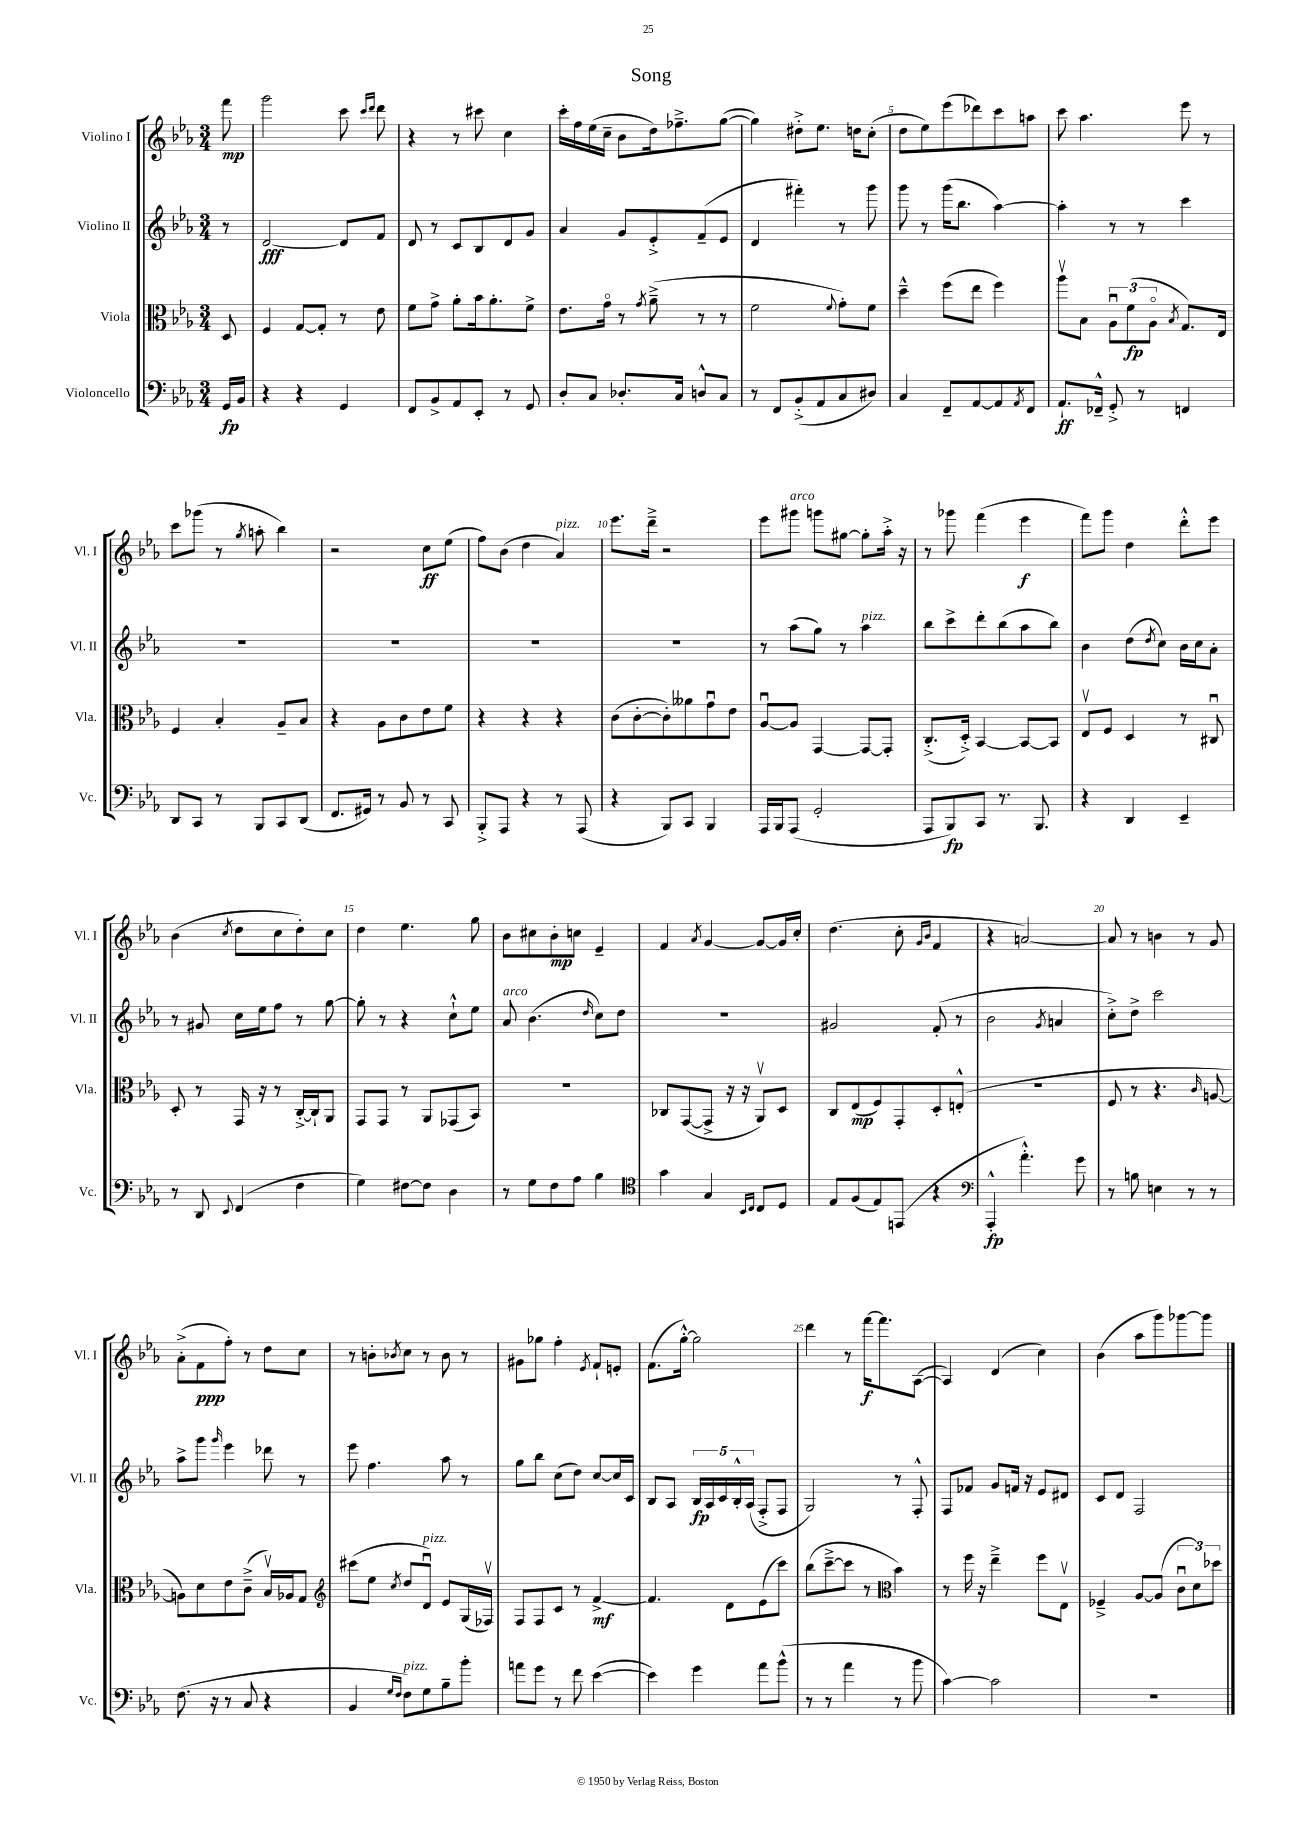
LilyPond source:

\header { title = "Song" }
<<
\new StaffGroup <<
\new Staff = "s0" \with { instrumentName = "Violino I" shortInstrumentName = "Vl. I" } {
    \clef treble \key ees \major \numericTimeSignature \time 3/4 \partial 8
    f'''8\mp |
    g'''2 c'''8 \grace { c'''16 d'''16 } d'''8 |
    r4 r8 cis'''8 c''4 |
    c'''16-. f''16 ees''16( c''16-- bes'8 d''16) fes''8.---> g''8~( |
    g''4) dis''8-.-> ees''8. d''16 c''8-.( |
    d''8 ees''8) ees'''8( des'''8) c'''8 a''8 |
    c'''8 aes''4. ees'''8 r8 |
    c'''8 ges'''8( r8 \acciaccatura { g''8 } a''8-. bes''4) |
    r2 c''8\ff ees''8( |
    f''8) bes'8( d''4 aes'4^\markup { \italic "pizz." }) |
    ees'''8. d'''16---> r2 |
    ees'''8 gis'''8^\markup { \italic "arco" } g'''8 gis''8~ gis''8-. aes''16-.-> r16 |
    r8 ges'''8 f'''4( ees'''4\f |
    f'''8) g'''8 d''4 d'''8-.-^ ees'''8 |
    bes'4( \acciaccatura { c''8 } d''8 c''8 d''8-.) c''8 |
    d''4 ees''4. g''8 |
    bes'8 cis''8 bes'8-.\mp c''8 ees'4-- |
    f'4 \acciaccatura { aes'8 } g'4~ g'8~ g'16 c''16-. |
    d''4.( c''8-. \grace { g'16 bes'16 } f'4 |
    r4 a'2~) |
    a'8 r8 b'4 r8 g'8 |
    aes'8-.->( f'8\ppp f''8-.) r8 d''8 c''8 |
    r8 b'8-. \acciaccatura { bes'8 } c''8 r8 bes'8 r8 |
    gis'8 ges''8 f''4-. \acciaccatura { ees'8 } f'8-! e'8-. |
    f'8.( g''16~-.-^) g''2 |
    d'''4 r8 f'''16~\f f'''8. aes8~( |
    aes4) d'4( c''4) |
    bes'4( aes''8 g'''8) ges'''8~ ges'''8 \bar "|." |
}
\new Staff = "s1" \with { instrumentName = "Violino II" shortInstrumentName = "Vl. II" } {
    \clef treble \key ees \major \numericTimeSignature \time 3/4 \partial 8
    r8 |
    d'2~\fff d'8 f'8 |
    d'8 r8 c'8 bes8 d'8 g'8 |
    aes'4 g'8 ees'8-.-> f'8--( ees'8 |
    d'4 fis'''4-.) r8 g'''8 |
    g'''8 r8 g'''16( bes''8. aes''4~) |
    aes''4-. r8 r8 c'''4 |
    R2. |
    R2. |
    R2. |
    R2. |
    r8 aes''8( g''8) r8 aes''4^\markup { \italic "pizz." } |
    bes''8 c'''8-> d'''8-. bes''8( aes''8 bes''8) |
    bes'4 d''8( \acciaccatura { d''8 } c''8) bes'16 c''16 aes'8-. |
    r8 gis'8 c''16 ees''16 f''8 r8 g''8~ |
    g''8-. r8 r4 c''8-!-^ ees''8 |
    aes'8^\markup { \italic "arco" } bes'4.( \grace { d''16 } c''8) d''8 |
    R2. |
    gis'2 f'8-.( r8 |
    bes'2 \acciaccatura { g'8 } a'4 |
    c''8-.->) d''8-> c'''2 |
    aes''8-> g'''8 \grace { g'''16 } ees'''4 des'''8 r8 |
    ees'''8 f''4. aes''8 r8 |
    g''8 bes''8 c''8( d''8) c''8~ c''16 c'16 |
    bes8 aes8 \tuplet 5/4 { bes16\fp aes16 c'16 bes16-.-^ aes16( } f8-.-> f8 |
    g2) r8 f8-.-^ |
    f8 fes'8 g'8 f'16 r16 ees'8 dis'8 |
    c'8 d'8 f2 \bar "|." |
}
\new Staff = "s2" \with { instrumentName = "Viola" shortInstrumentName = "Vla." } {
    \clef alto \key ees \major \numericTimeSignature \time 3/4 \partial 8
    d8 |
    f4 g8~ g8-. r8 ees'8 |
    f'8 g'8-> aes'8-. bes'16 aes'8.-. f'8-> |
    ees'8. g'16\flageolet r8 \acciaccatura { g'8 } aes'8--->( r8 r8 |
    f'2 \appoggiatura { f'8 } g'8-.) f'8 |
    d''4---^ f''8( ees''8 f''4) |
    aes''8\upbow bes8 \tuplet 3/2 { aes8\downbow f'8\fp( aes8\flageolet } \acciaccatura { bes8 } g8.) ees16 |
    f4 bes4-. aes8-- bes8 |
    r4 aes8 c'8 ees'8 f'8 |
    r4 r4 r4 |
    c'8( c'8~-. c'8-.) aeses'8 g'8\downbow ees'8 |
    aes8~\downbow aes8 g,4~ g,8~ g,8-. |
    c8.-.->( d16-.->) bes,4~ bes,8~ bes,8 |
    ees8\upbow f8 d4 r8 cis8\downbow |
    d8-. r8 g,16 r16 r8 c16~-.-> c16-! aes,8 |
    g,8 g,8 r8 aes,8 ges,8( bes,8) |
    R2. |
    ces8 g,8~( g,8-> r16 r16 aes,8\upbow) d8 |
    c8 ees8\mp( f8) g,8-. d8-. e8-.-^( |
    R2. |
    f8 r8 r4. \grace { c'16 } a8~ |
    a8) d'8 ees'8 c'8--->( bes16\upbow) aes16 g8 |
    \clef treble cis'''8( ees''8 \acciaccatura { c''8 } d''8 d'8\downbow^\markup { \italic "pizz." }) ees'8 g16( fes16\upbow) |
    f8 f8 c'8 r8 f'4~->\mf |
    f'4. d'8 ees'8( c'''8) |
    bes''8( c'''8~---> c'''8 r8 \clef alto bes'4) |
    r8 f''16 r16 ees''4---> f''8 ees8\upbow |
    fes4---> aes8~ aes8( \tuplet 3/2 { c'8\downbow d'8) des''8 } \bar "|." |
}
\new Staff = "s3" \with { instrumentName = "Violoncello" shortInstrumentName = "Vc." } {
    \clef bass \key ees \major \numericTimeSignature \time 3/4 \partial 8
    g,16\fp bes,16 |
    r4 r4 g,4 |
    f,8 bes,8-> aes,8 ees,8-. r8 g,8 |
    d8-. c8 des8.-. c16 d8-^ c8 |
    r8 f,8 bes,8-.->( aes,8 c8 dis8) |
    c4 f,8-- aes,8~ aes,8 \acciaccatura { aes,8 } f,8 |
    aes,8.-!\ff fes,16---^ g,8-.-> r8 f,4 |
    d,8 c,8 r8 bes,,8 c,8 d,8( |
    f,8. gis,16) r8 bes,8 r8 c,8 |
    bes,,8-.-> aes,,8 r4 r8 aes,,8( |
    r4 bes,,8) c,8 bes,,4 |
    aes,,16 bes,,16 aes,,8( g,2-. |
    aes,,8 bes,,8\fp) c,8 r8. bes,,8. |
    r4 d,4 ees,4-- |
    r8 d,8 \appoggiatura { ees,8 } f,4( f4 |
    g4) fis8~ fis8 d4 |
    r8 g8 f8 aes8 bes4 |
    \clef tenor g'4 g4 \grace { bes,16 c16 } c8 d8 |
    ees8 f8( ees8) e,8( r4 |
    \clef bass aes,,4-.-^\fp aes'4.-.-^) g'8 |
    r8 b8 e4 r8 r8 |
    f8.( r16 r8 c8 r4 |
    bes,4 \grace { g16 f16 } f8^\markup { \italic "pizz." }) g8 bes8-- bes'8-. |
    a'8 g'8 r8 f'8 ees'4~( |
    ees'4) g'4 aes'8 bes'8-^( |
    r8 r8 aes'4 r8 bes'8 |
    c'4~) c'2 |
    R2. \bar "|." |
}
>>
>>
\layout { \context { \Score \override BarNumber.break-visibility = ##(#f #t #t) barNumberVisibility = #(every-nth-bar-number-visible 5) } }
